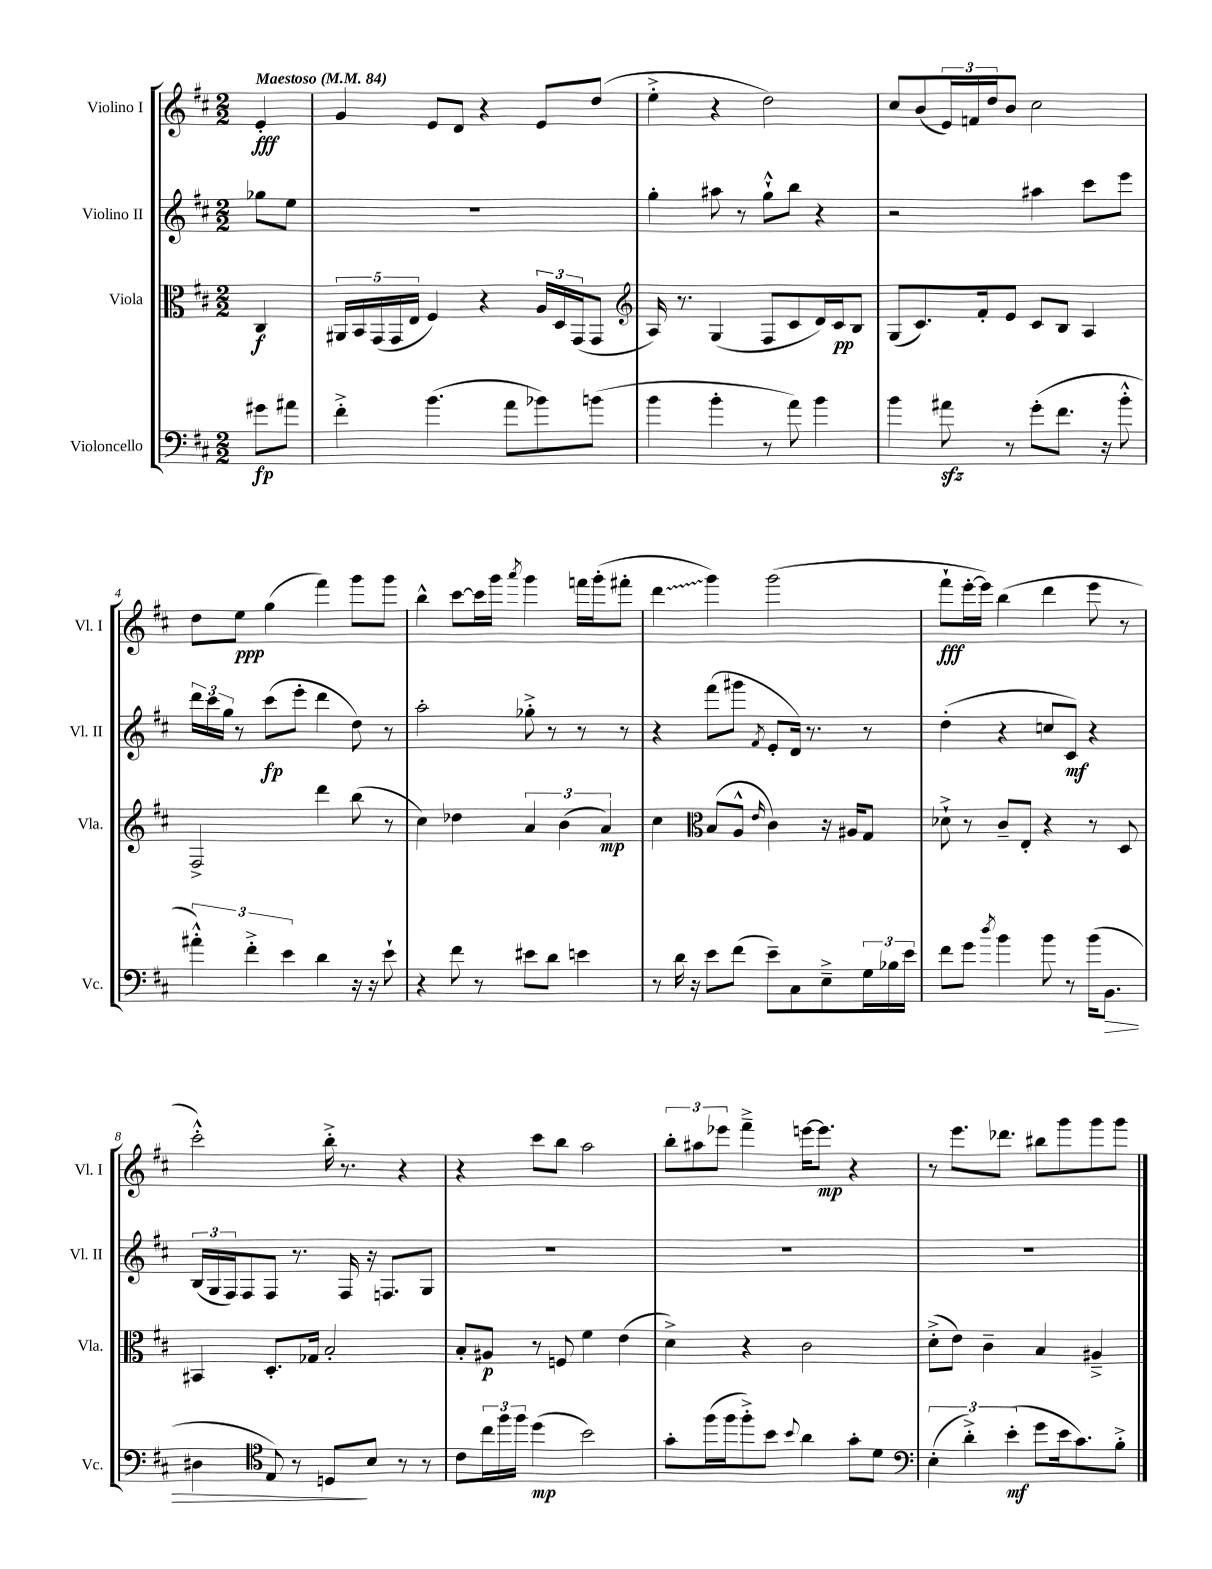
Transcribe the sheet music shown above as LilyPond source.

<<
\new StaffGroup <<
\new Staff = "s0" \with { instrumentName = "Violino I" shortInstrumentName = "Vl. I" } {
    \clef treble \key d \major \numericTimeSignature \time 2/2 \partial 4 \tempo "Maestoso" 4 = 84
    e'4-.\fff |
    g'4 e'8 d'8 r4 e'8 d''8( |
    e''4-.-> r4 d''2) |
    cis''8 b'8( \tuplet 3/2 { e'16) f'16 d''16 } b'8 cis''2 |
    d''8 e''8\ppp g''4( fis'''4) g'''8 g'''8 |
    b''4-^ cis'''8~ cis'''16 g'''16 \acciaccatura { a'''8 } g'''4 f'''16 g'''16-.( fis'''8-. |
    \once \override Glissando.style = #'zigzag d'''4\glissando g'''4) g'''2( |
    fis'''8-!\fff e'''16~-. e'''16) b''4( d'''4 e'''8 r8 |
    cis'''2-.-^) b''16-.-> r8. r4 |
    r4 cis'''8 b''8 a''2 |
    \tuplet 3/2 { b''8-. ais''8 ees'''8 } fis'''4---> e'''16~ e'''8.\mp r4 |
    r8 e'''8. des'''8. bis''8 g'''8 g'''8 g'''8 \bar "|." |
}
\new Staff = "s1" \with { instrumentName = "Violino II" shortInstrumentName = "Vl. II" } {
    \clef treble \key d \major \numericTimeSignature \time 2/2 \partial 4
    ges''8 e''8 |
    R1 |
    g''4-. ais''8 r8 g''8-!-^ b''8 r4 |
    r2 ais''4 cis'''8 e'''8 |
    \tuplet 3/2 { d'''16 cis'''16 g''16 } r8 cis'''8\fp( e'''8-. d'''4 d''8) r8 |
    a''2-. ges''8-.-> r8 r8 r8 |
    r4 fis'''8( gis'''8 \acciaccatura { fis'8 } e'8-. d'16) r8. r8 |
    d''4-.( r4 c''8 cis'8\mf) r4 |
    \tuplet 3/2 { b16( g16 fis16) } fis8 fis8 r8. fis16 r16 f8. g8 |
    R1 |
    R1 |
    R1 \bar "|." |
}
\new Staff = "s2" \with { instrumentName = "Viola" shortInstrumentName = "Vla." } {
    \clef alto \key d \major \numericTimeSignature \time 2/2 \partial 4
    cis4\f |
    \tuplet 5/4 { ais,16 b,16 g,16( g,16 e16 } fis4) r4 \tuplet 3/2 { a16 d16 g,16( } g,8 |
    \clef treble a16) r8. g4( fis8 cis'8 d'16) cis'16\pp b8 |
    g8( cis'8.) fis'16-. e'8 cis'8 b8 a4 |
    fis2-> d'''4 b''8( r8 |
    cis''4) des''4 \tuplet 3/2 { a'4 b'4( a'4\mp) } |
    cis''4 \clef alto b8( a8-^ \grace { e'16 } cis'4) r16 ais16 g8 |
    des'8-!-> r8 cis'8-- e8-. r4 r8 d8 |
    bis,4 d8.-. ges16 b2-. |
    b8-. ais8\p r8 f8 fis'4 e'4( |
    d'4->) r4 cis'2 |
    d'8-.->( e'8) cis'4-- b4 ais4---> \bar "|." |
}
\new Staff = "s3" \with { instrumentName = "Violoncello" shortInstrumentName = "Vc." } {
    \clef bass \key d \major \numericTimeSignature \time 2/2 \partial 4
    gis'8\fp ais'8 |
    fis'4-.-> b'4.( a'8 bes'8) b'8( |
    b'4 b'4-. r8 a'8) b'4 |
    b'4 ais'8\sfz r8 g'8-.( fis'8. r16 b'8-.-^ |
    \tuplet 3/2 { ais'4-.-^) fis'4-.-> e'4 } d'4 r16 r16 e'8-! |
    r4 fis'8 r8 eis'8 d'8 e'4 |
    r8 d'16 r16 e'8 fis'8( e'8--) cis8 e8---> \tuplet 3/2 { g16 bes16 e'16 } |
    fis'8 g'8 \acciaccatura { d''8 } b'4 b'8 r8 b'16( b,8.\> |
    dis4 \clef tenor e8) r8 d8\! b8 r8 r8 |
    cis'8 \tuplet 3/2 { cis''16 fis''16 fis''16 } d''4\mp( b'2) |
    g'8-. fis''16( fis''16 fis''8-.->) b'8 \appoggiatura { b'8 } a'4 g'8-. d'8 |
    \clef bass \tuplet 3/2 { e4-.( d'4-.->) e'4-.\mf( } g'8 e'16 cis'8.) b8-.-> \bar "|." |
}
>>
>>
